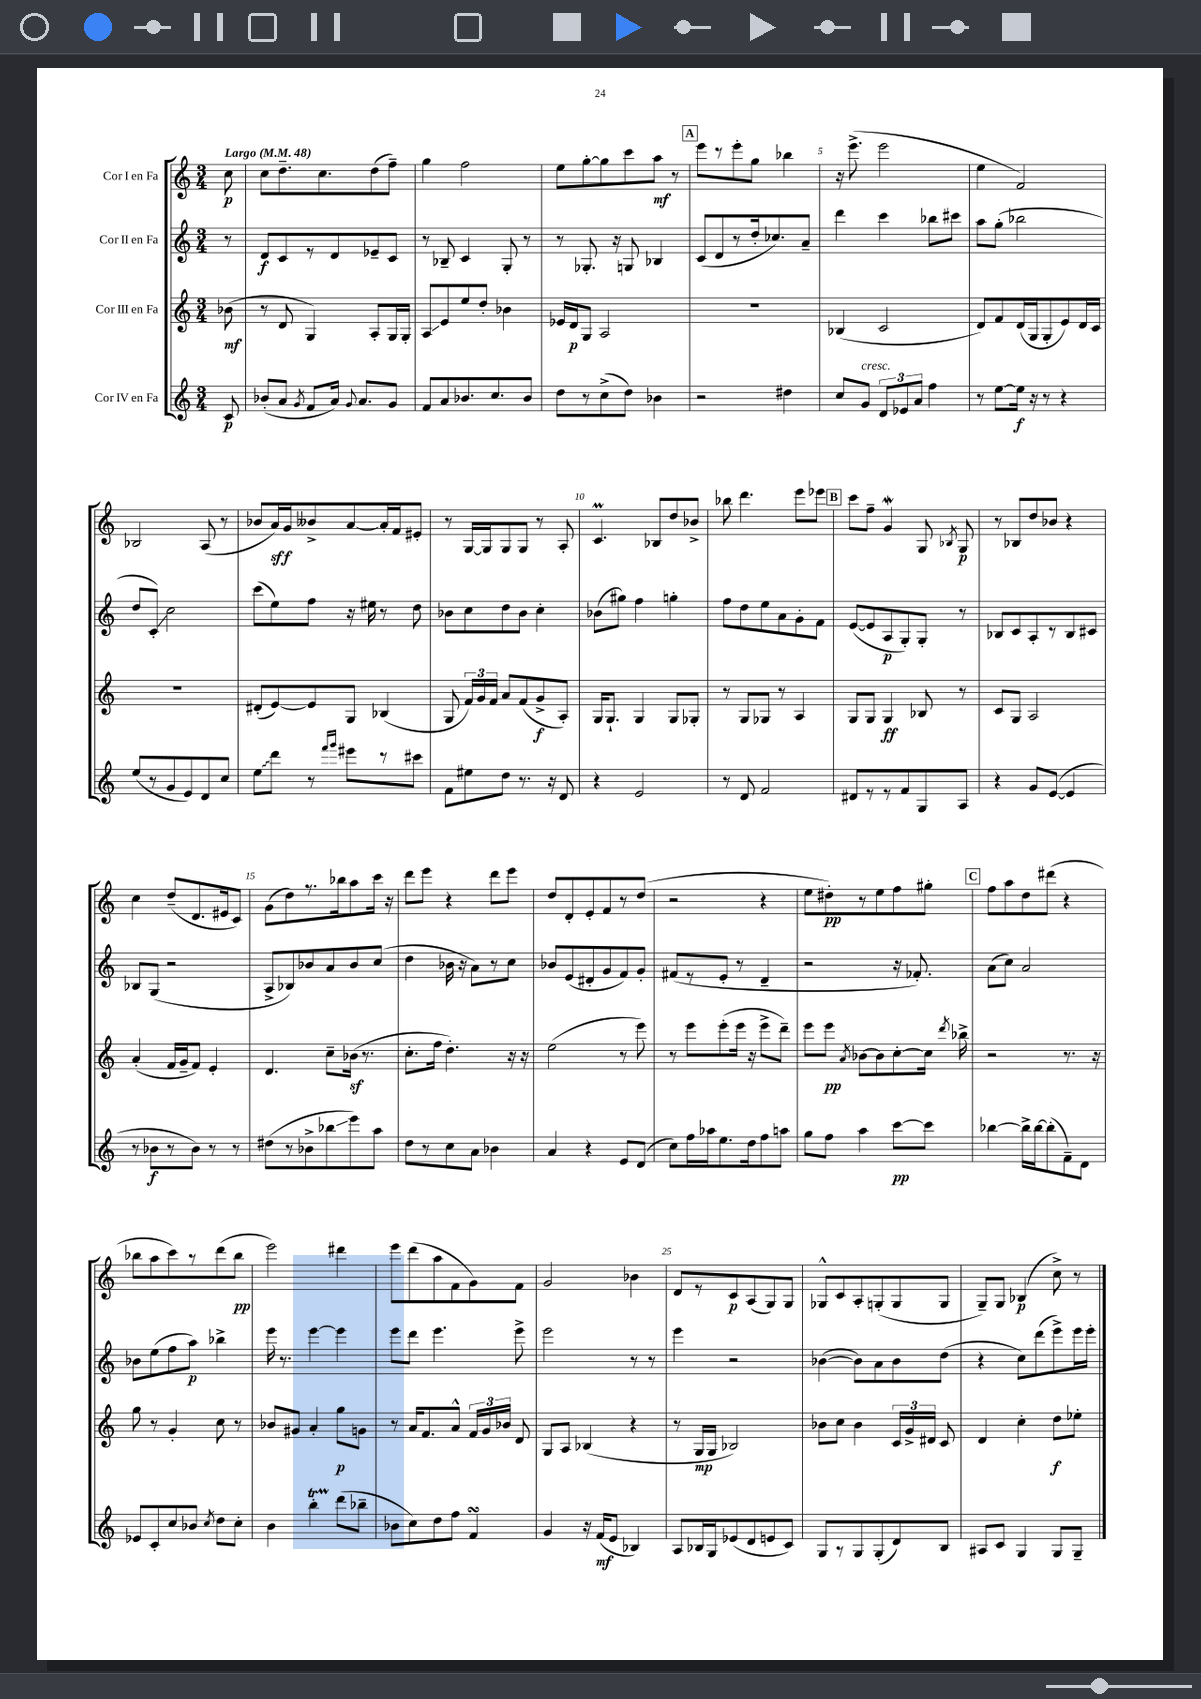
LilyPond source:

<<
\new StaffGroup <<
\new Staff = "s0" \with { instrumentName = "Cor I en Fa" } {
    \clef treble \key c \major \numericTimeSignature \time 3/4 \partial 8 \tempo "Largo" 4 = 48
    \autoBeamOff c''8\p |
    c''8[ d''8.-- c''8. d''8( f''8]--) |
    g''4 f''2 |
    e''8[ g''8~-. g''8 c'''8 a''8]\mf r8 |
    \mark \markup { \box "A" } e'''8[ r8 e'''8-. g''8] bes''4 |
    r16 e'''8.->( e'''2 |
    e''4 f'2) |
    bes2 a8( r8 |
    bes'8[ a'16\sff) g'16 beses'8-> a'8~ a'16-. f'16 eis'8]-. |
    r8 g16[~ g16 g8 g8] r8 a8-. |
    c'4.\prall bes8[ d''8 bes'8]-> |
    bes''8 d'''4. e'''8[ ees'''8] |
    \mark \markup { \box "B" } c'''8[ f''8]-- g'4\mordent g8 \acciaccatura { bes8 } g8\p |
    r8 bes8[ d''8 bes'8] r4 |
    c''4 d''8[--( d'8. eis'16 c'8]) |
    g'8[( d''8) r8. bes''16 a''8 c'''16] r16 |
    d'''8[ e'''8] r4 d'''8[ e'''8] |
    d''8[ d'8-. e'8-. f'8 r8 d''8]( |
    r2 r4 |
    e''8[ dis''8-.\pp) r8 e''8 f''8 gis''8]-. |
    \mark \markup { \box "C" } f''8[ a''8 d''8 dis'''8]( r4 |
    bes''8[ a''8 c'''8) r8 d'''8( bes''8]\pp |
    e'''2) dis'''4 |
    e'''8[ d'''8( a''8 f'8 g'8) f'8] |
    g'2 bes'4 |
    d'8[ r8 c'8\p a8( g8) g8] |
    ges8[-^ c'8 a8-. g8-.( g8 g8] |
    g8[--) g8] bes4\p( c''8->) r8 \bar "|." |
}
\new Staff = "s1" \with { instrumentName = "Cor II en Fa" } {
    \clef treble \key c \major \numericTimeSignature \time 3/4 \partial 8
    \autoBeamOff r8 |
    d'8[\f c'8 r8 d'8 ees'8-- c'8] |
    r8 bes8-- c'4 g8-. r8 |
    r8 ges8.-. r16 g8 bes4 |
    \mark \markup { \box "A" } c'8[( d'8 r8 d''16-. ces''8.) a'8]-- |
    d'''4 c'''4 bes''8[ cis'''8] |
    a''8[ g''8]-.( bes''2 |
    d''8[ c'8]-.\glissando) c''2 |
    c'''8[( e''8) f''8] r16 eis''16 r8 d''8 |
    bes'8[ c''8 d''8 bes'8] c''4-. |
    bes'8[( gis''8]) f''4 g''4-. |
    f''8[ d''8 e''8 a'8 g'8-. f'8] |
    \mark \markup { \box "B" } e'8[~( e'8 a8\p g8-.) g8]-. r8 |
    bes8[ c'8 a8-. r8 bes8 cis'8] |
    bes8[ g8]( r2 |
    a8[-> bes8) bes'8 a'8 bes'8 c''8]( |
    d''4 bes'16 r16 a'8[) r8 c''8] |
    bes'8[ e'8( dis'8-. g'8 f'8) g'8]-. |
    fis'8[( r8 e'8]-. r8 d'4-- |
    r2 r16 fes'8.-.) |
    \mark \markup { \box "C" } a'8[( c''8]) a'2 |
    bes'8[ e''8( f''8 a''8]\p) bes''4-> |
    e'''16 r8. e'''4~ e'''4 |
    e'''8[ d'''8] e'''4. e'''8-> |
    e'''2 r8 r8 |
    e'''4 r2 |
    bes'4~( bes'8[) a'8 bes'8 d''8]( |
    r4 c''8[) d'''8( e'''8->) e'''16 e'''16]-. \bar "|." |
}
\new Staff = "s2" \with { instrumentName = "Cor III en Fa" } {
    \clef treble \key c \major \numericTimeSignature \time 3/4 \partial 8
    \autoBeamOff bes'8\mf( |
    r8 d'8 g4) a8[-. g16 g16]-. |
    a8[\glissando e'8 e''8 d''8]-. bes'4 |
    ees'16[ d'16\p g8] a2 |
    \mark \markup { \box "A" } R2. |
    bes4( c'2 |
    d'8[) f'8 d'16( g16 g8-. e'8) d'16 c'16] |
    R2. |
    dis'8[-.( e'8~) e'8 g8] bes4( |
    g8 \tuplet 3/2 { f'16[) g'16 f'16] } a'8[ f'8( g'8->\f a8]-.) |
    g16[ g8.]-! g4 g8[ ges8]-. |
    r8 g8[ ges8] r8 a4 |
    \mark \markup { \box "B" } g8[ g8] g4\ff bes8 r8 |
    c'8[ g8] a2 |
    a'4-.( f'16[ g'16-- f'8]) e'4-. |
    d'4. c''8[-- bes'16]\sf( r8. |
    c''8.[-. f''16] d''4.-.) r16 r16 |
    e''2( r8 e'''8) |
    r8 e'''8[ e'''8-.( e'''16] r16 e'''8[-> d'''8]--) |
    e'''8[ e'''8]\pp \acciaccatura { a'8 } bes'8[~ bes'8 c''8~-. c''16] \acciaccatura { d'''8 } bes''16-> |
    \mark \markup { \box "C" } r2 r8. r16 |
    g''8 r8 g'4-. c''8 r8 |
    bes'8[ gis'8] a'4-. g''8[\p g'8] |
    r8 a'16[ f'8. a'8]-^ \tuplet 3/2 { f'16[ g'16 bes'16] } d'8 |
    g8[ a8] bes4( r4 |
    r8 g16[\mp g16] bes2) |
    bes'8[ c''8] bes'4 \tuplet 3/2 { c'16[ g'16-> dis'16] } c'8 |
    d'4 c''4-. d''8[\f ees''8]-. \bar "|." |
}
\new Staff = "s3" \with { instrumentName = "Cor IV en Fa" } {
    \clef treble \key c \major \numericTimeSignature \time 3/4 \partial 8
    \autoBeamOff c'8\p |
    bes'8[-.( a'8] \acciaccatura { g'8 } f'8[ a'16]) \appoggiatura { g'8 } a'8.[ g'8] |
    f'8[ a'8 bes'8. c''8. bes'8] |
    d''8[ r8 c''8->( d''8]) bes'4 |
    \mark \markup { \box "A" } r2 dis''4 |
    c''8[ g'8]^\markup { \italic "cresc." } \tuplet 3/2 { d'8[ ees'8 a'8] } f''4 |
    r8 e''8[~ e''16]\f r16 r8 r4 |
    e''8[( r8 g'8 e'8) d'8 c''8] |
    \once \override Glissando.style = #'zigzag e''8[\glissando d'''8] r8 \grace { f'''16[ g'''16] } eis'''8[ r8 cis'''8] |
    f'8[ eis''8 d''8] r8. r16 d'8 |
    r4 e'2 |
    r8 d'8 f'2 |
    \mark \markup { \box "B" } dis'8[ r8 r8 f'8 g8 a8] |
    r4 g'8[ e'8]~( e'4 |
    r8 bes'8[\f r8 bes'8]) r8 r8 |
    dis''8[( r8 bes'8-> bes''8\glissando e'''8) a''8] |
    d''8[ r8 c''8 a'8] bes'4 |
    a'4 r4 e'8[ d'8]( |
    c''8[) f''16 aes''16 e''8. d''16 f''8 a''8] |
    g''8[ f''8] a''4 c'''8[~\pp c'''8] |
    \mark \markup { \box "C" } bes''4~ bes''16[-> bes''16~ bes''8-.( f'8--) d'8] |
    ees'8[ c'8-. c''8 bes'8] \acciaccatura { c''8 } d''8[ c''8]-. |
    b'4 b''4-.\startTrillSpan d'''8[\stopTrillSpan( bes''8]-- |
    bes'8[ c''8) d''8 f''8] f'4\turn |
    g'4 r16 f'16[\mf( e'8] bes4) |
    a8[ bes16 g16 ees'8( d'8 e'8 c'8]) |
    g8[ r8 g8 g8-.( d'8) b8] |
    ais8[ c'8] g4 g8[ g8]-- \bar "|." |
}
>>
>>
\layout { \context { \Score \override BarNumber.break-visibility = ##(#f #t #t) barNumberVisibility = #(every-nth-bar-number-visible 5) } }
